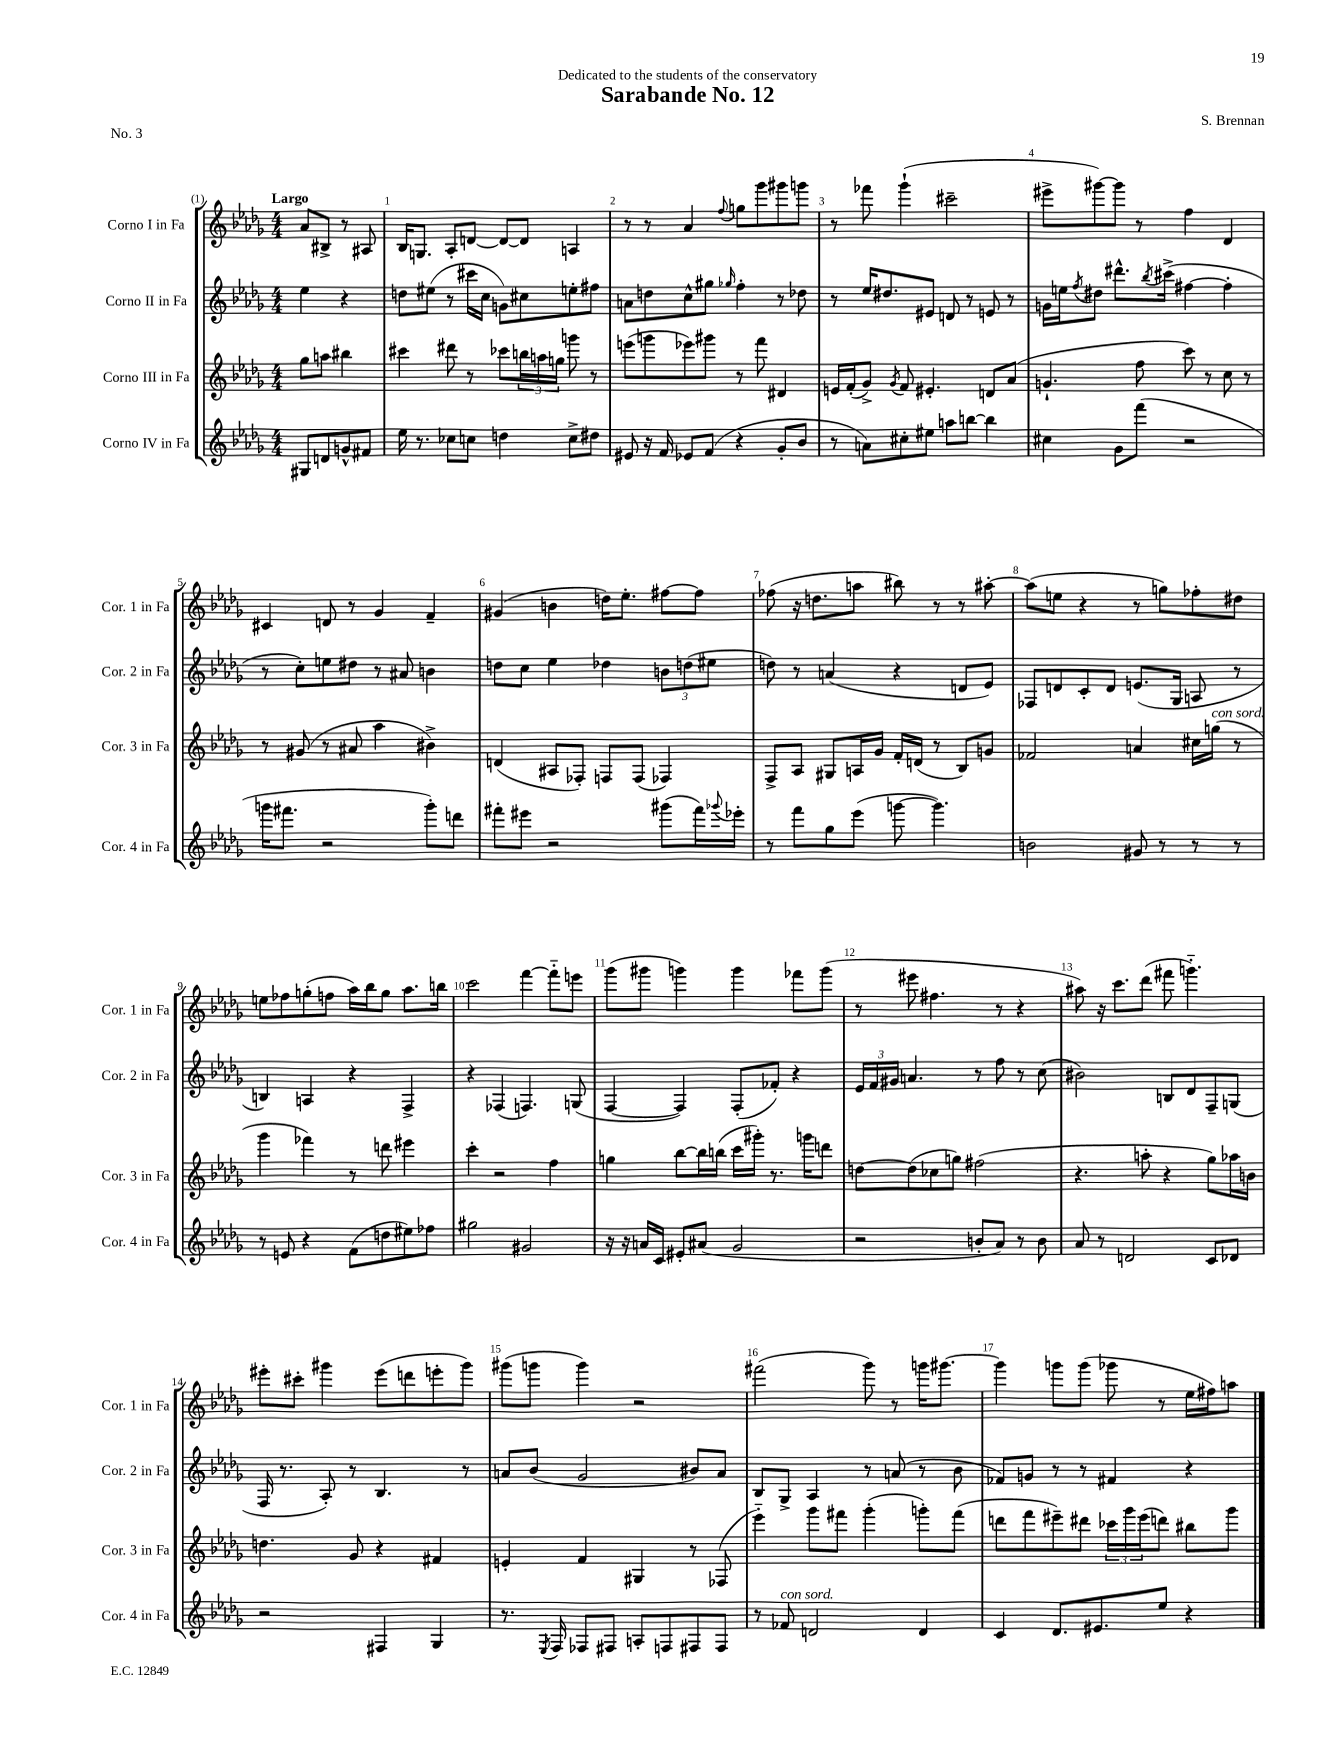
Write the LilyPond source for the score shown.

\header { title = "Sarabande No. 12" composer = "S. Brennan" dedication = "Dedicated to the students of the conservatory" piece = "No. 3" }
<<
\new StaffGroup <<
\new Staff = "s0" \with { instrumentName = "Corno I in Fa" shortInstrumentName = "Cor. 1 in Fa" } {
    \clef treble \key des \major \numericTimeSignature \time 4/4 \partial 2 \tempo "Largo"
    aes'8 bis8-> r8 ais8 |
    bes16 g8. aes8-. d'8~ d'8~ d'8 a4 |
    r8 r8 aes'4 \appoggiatura { f''8 } g''8 ges'''8 gis'''8 g'''8 |
    r8 fes'''8 ges'''4-!( cis'''2-- |
    eis'''8-> gis'''8~) gis'''8 r8 f''4 des'4 |
    cis'4 d'8 r8 ges'4 f'4-- |
    gis'4( b'4 d''16) ees''8.-. fis''8~ fis''8 |
    fes''8( r16 d''8. a''8 bis''8) r8 r8 ais''8~-. |
    ais''8( e''8 r4 r8 g''8) fes''8-. dis''8 |
    e''8 fes''8 g''8-.( f''8 aes''16) bes''16 g''8 aes''8. b''16 |
    c'''2 f'''4~ f'''8-_ e'''8 |
    ges'''8( gis'''8 g'''4) g'''4 fes'''8 g'''8( |
    r8 eis'''8 fis''4. r8 r4 |
    ais''8) r16 c'''8. des'''8( fis'''8 g'''4.-_) |
    eis'''8-. cis'''8-. gis'''4 eis'''8( d'''8 e'''8-. gis'''8) |
    gis'''8( g'''8 g'''4) r2 |
    fis'''2( ges'''8) r8 g'''16 gis'''8.~ |
    gis'''4 g'''8 g'''8( ges'''8 r8 ees''16 fis''16) a''8 \bar "|." |
}
\new Staff = "s1" \with { instrumentName = "Corno II in Fa" shortInstrumentName = "Cor. 2 in Fa" } {
    \clef treble \key des \major \numericTimeSignature \time 4/4 \partial 2
    ees''4 r4 |
    d''8 eis''8( r8 cis'''16 c''16 g'8) cis''8 e''8-. fis''8 |
    a'8 d''8 c''8-^ gis''8 \grace { ges''16 } f''4-. r8 des''8 |
    r8 ees''16 dis''8. eis'8 d'8 r8 e'8 r8 |
    g'16 e''16 \acciaccatura { f''8 } dis''8 dis'''8.-^ \acciaccatura { bes''8 } cis'''16->( fis''4~ fis''4-. |
    r8 c''8-.) e''8 dis''8 r8 ais'8 b'4 |
    d''8 c''8 ees''4 des''4 \tuplet 3/2 { b'8 d''8( eis''8 } |
    d''8) r8 a'4( r4 d'8 ees'8) |
    fes8 d'8 c'8-. d'8 e'8.( ges16 a8 r8 |
    b4) a4 r4 f4-> |
    r4 fes4( f4.) g8( |
    f4~ f4) f8-.( fes'8-.) r4 |
    \tuplet 3/2 { ees'16 f'16 gis'16 } a'4. r8 f''8 r8 c''8( |
    bis'2) b8 des'8 f8-- g8( |
    f16 r8. aes8-.) r8 bes4. r8 |
    a'8 bes'8( ges'2 bis'8) a'8 |
    bes8 ges8-> aes4 r8 a'8( r8 bes'8 |
    fes'8) g'8 r8 r8 fis'4 r4 \bar "|." |
}
\new Staff = "s2" \with { instrumentName = "Corno III in Fa" shortInstrumentName = "Cor. 3 in Fa" } {
    \clef treble \key des \major \numericTimeSignature \time 4/4 \partial 2
    ges''8 a''8 bis''4 |
    cis'''4 dis'''8 r8 ces'''8 \tuplet 3/2 { b''16 a''16 g''16 } g'''8 r8 |
    e'''8( g'''8 ees'''8) gis'''8 r8 f'''8 dis'4 |
    e'16 f'16-.( ges'8->) \acciaccatura { ges'8 } f'8 eis'4.-. d'8 aes'8( |
    g'4.-! f''8 c'''8) r8 c''8 r8 |
    r8 gis'8( r8 ais'8 aes''4 bis'4->) |
    d'4( ais8 fes8-.) f8 f8( fes4) |
    f8-> aes8 gis8 a16 ges'16 f'16-. d'16( r8 bes8) g'8 |
    fes'2 a'4 cis''16 g''16^\markup { \italic "con sord." }( r8 |
    ges'''4 fes'''4) r8 d'''8 eis'''4 |
    c'''4-. r2 f''4 |
    g''4 bes''8~ bes''16 b''16( c'''16 gis'''16-.) r8. g'''16 d'''8 |
    d''8~ d''8( ces''8 g''8) fis''2( |
    r4. a''8-. r4 ges''8) aes''16 b'16 |
    d''4. ges'8 r4 fis'4 |
    e'4-. f'4 gis4 r8 fes8( |
    ees'''4-_) ges'''8 fis'''8 ges'''4-.( g'''8-.) fis'''8( |
    d'''8 f'''8 eis'''8--) dis'''8 \tuplet 3/2 { ces'''16 ges'''16 eis'''16( } d'''8) bis''8 ges'''8 \bar "|." |
}
\new Staff = "s3" \with { instrumentName = "Corno IV in Fa" shortInstrumentName = "Cor. 4 in Fa" } {
    \clef treble \key des \major \numericTimeSignature \time 4/4 \partial 2
    gis8 d'8 g'8-^ fis'8 |
    ees''16 r8. ces''8 c''8 d''4 c''8-> dis''8 |
    eis'8 r16 f'16 ees'8 f'8( r4 ges'8-. bes'8 |
    r8 a'8) cis''8-. eis''8 a''8 b''8~ b''4 |
    cis''4 ges'8 f'''8( r2 |
    g'''16 fis'''8. r2 g'''8-.) d'''8 |
    fis'''8-. eis'''8 r2 gis'''8( fis'''16) \appoggiatura { ges'''8 } ees'''16-. |
    r8 f'''8 ges''8 ees'''8( g'''8~ g'''4.) |
    b'2 gis'8 r8 r8 r8 |
    r8 e'8 r4 f'8( d''8 eis''8) fes''8 |
    gis''2 gis'2 |
    r16 r16 a'16 c'16 eis'8-. ais'8( ges'2 |
    r2 b'8-. aes'8) r8 b'8 |
    aes'8 r8 d'2 c'8 des'8 |
    r2 fis4 ges4 |
    r8. \acciaccatura { ees8 } f16 fes8 fis8 a8-. f8 fis8 fis8 |
    r8 fes'8^\markup { \italic "con sord." } d'2 d'4 |
    c'4 des'8. eis'8. ees''8 r4 \bar "|." |
}
>>
>>
\layout { \context { \Score \override BarNumber.break-visibility = ##(#f #t #t) barNumberVisibility = #all-bar-numbers-visible } }
